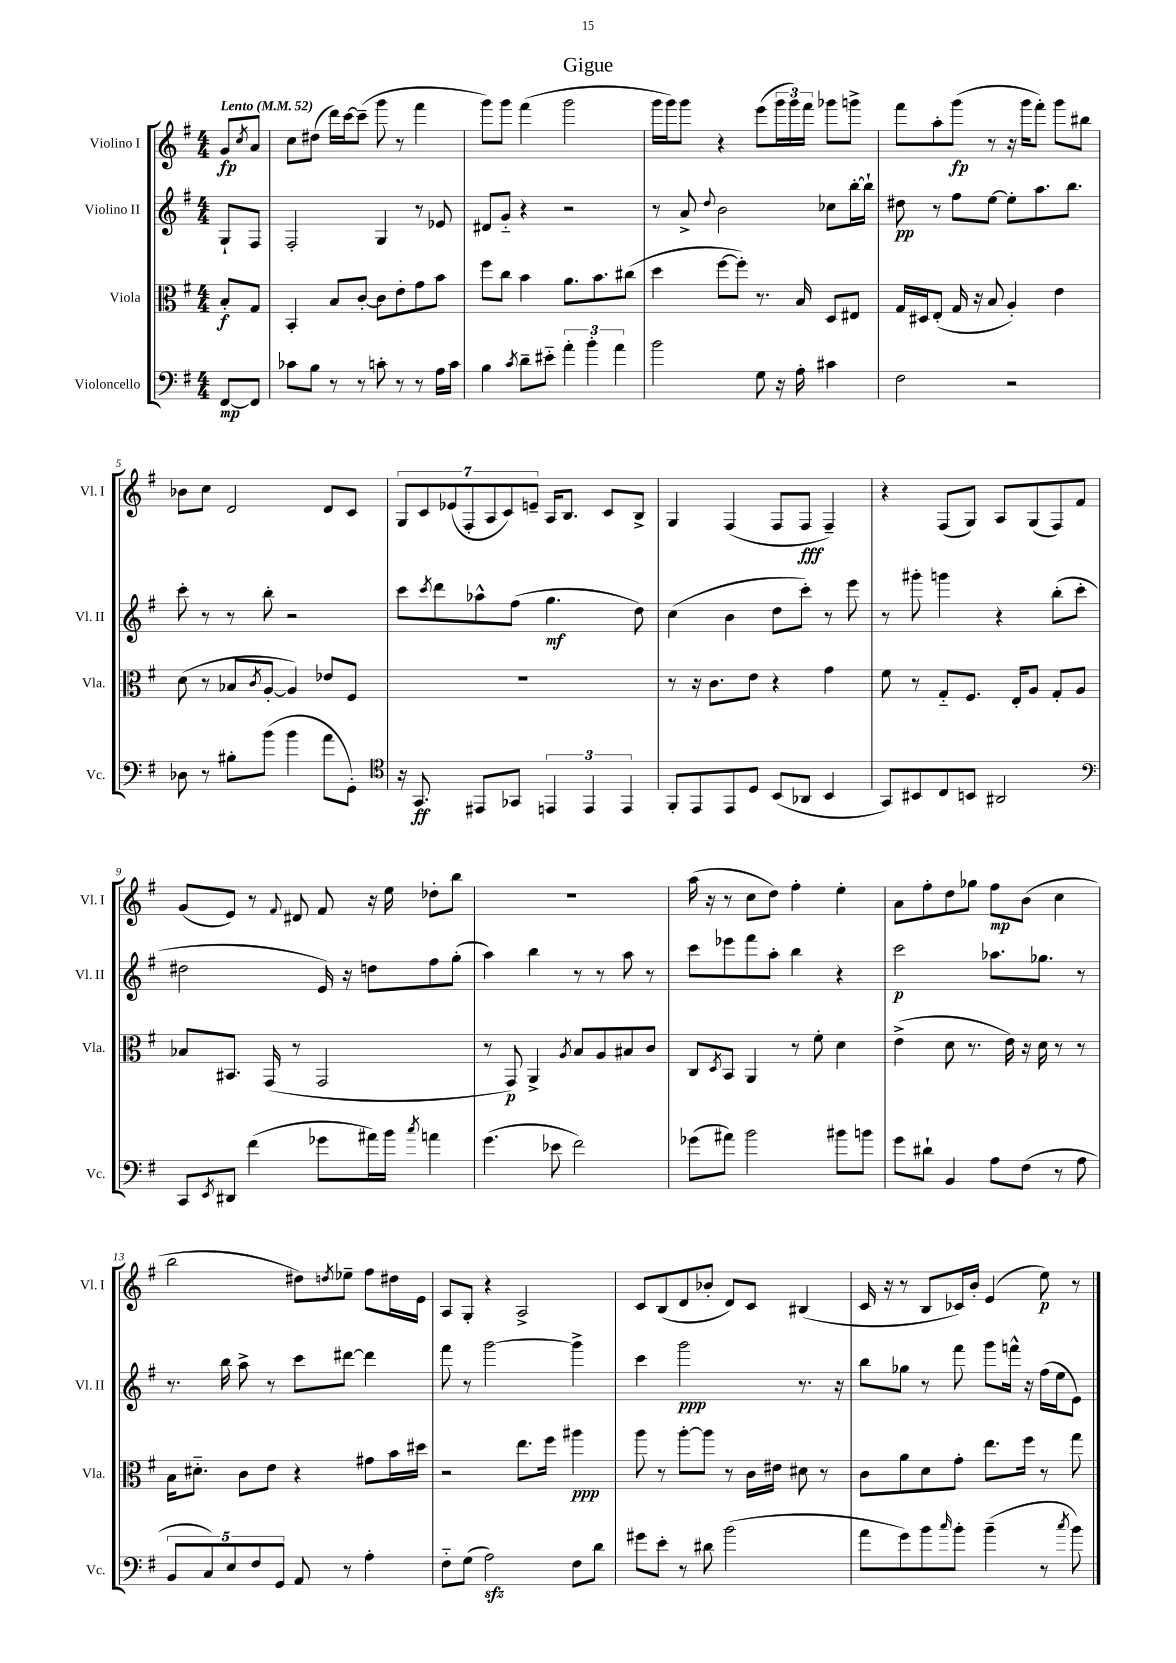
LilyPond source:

\header { title = "Gigue" }
<<
\new StaffGroup <<
\new Staff = "s0" \with { instrumentName = "Violino I" shortInstrumentName = "Vl. I" } {
    \clef treble \key g \major \numericTimeSignature \time 4/4 \partial 4 \tempo "Lento" 4 = 52
    g'8\fp \acciaccatura { c''8 } a'8 |
    c''8 dis''8( d'''16) c'''16~ c'''8--( g'''8 r8 fis'''4 |
    g'''8) g'''8 fis'''4( g'''2 |
    g'''16 g'''16) g'''8 r4 e'''8( \tuplet 3/2 { g'''16 g'''16) fis'''16 } ges'''8 g'''8-> |
    fis'''8 a''8-. g'''8\fp( r8 r16 g'''16 fis'''8-.) g'''8 bis''8 |
    bes'8 c''8 d'2 d'8 c'8 |
    \tuplet 7/4 { g8 c'8 ees'8( fis8-. a8 c'8) e'8-- } a16 b8. c'8 b8-> |
    g4 fis4( fis8 fis8\fff fis4--) |
    r4 fis8( g8) a8 g8( fis8) fis'8 |
    g'8( e'8) r8 \appoggiatura { fis'8 } dis'8 fis'8 r16 e''16 des''8-. b''8 |
    R1 |
    a''16( r16 r8 c''8 d''8) fis''4-. e''4-. |
    a'8 fis''8-. d''8 ges''8 fis''8\mp b'8( c''4 |
    b''2 dis''8) \acciaccatura { d''8 } ees''8-- fis''8 dis''16 e'16 |
    a8 g8-. r4 a2-> |
    c'8 b8( d'8 bes'8-. d'8) c'8 bis4( |
    c'16 r16 r8 b8 ces'16) b'16-. e'4( e''8\p) r8 \bar "|." |
}
\new Staff = "s1" \with { instrumentName = "Violino II" shortInstrumentName = "Vl. II" } {
    \clef treble \key g \major \numericTimeSignature \time 4/4 \partial 4
    g8-! fis8 |
    fis2-. g4 r8 ees'8 |
    dis'8 g'8-_ r4 r2 |
    r8 a'8-> \appoggiatura { d''8 } b'2 ces''8 b''16~-. b''16-! |
    dis''8\pp r8 fis''8 e''8~ e''8-. a''8. b''8. |
    c'''8-. r8 r8 b''8-. r2 |
    c'''8 \acciaccatura { c'''8 } d'''8 aes''8-^ fis''8( g''4.\mf d''8) |
    c''4( b'4 d''8 c'''8-.) r8 e'''8 |
    r8 gis'''8-. g'''4 r4 b''8-.( c'''8-. |
    dis''2 e'16) r16 d''8 fis''8 g''8-.( |
    a''4) b''4 r8 r8 a''8 r8 |
    c'''8 ees'''8 fis'''8 a''8-. b''4 r4 |
    c'''2\p aes''8. ges''8. r8 |
    r8. b''16 a''8-> r8 c'''8 dis'''8~ dis'''4 |
    fis'''8 r8 g'''2~ g'''4-> |
    c'''4 g'''2\ppp r8. r16 |
    b''8 ges''8 r8 fis'''8 g'''8 f'''16-^ r16 fis''16( e''16 e'8) \bar "|." |
}
\new Staff = "s2" \with { instrumentName = "Viola" shortInstrumentName = "Vla." } {
    \clef alto \key g \major \numericTimeSignature \time 4/4 \partial 4
    b8-.\f g8 |
    b,4-. b8 c'8~-. c'8 e'8-. g'8 b'8 |
    fis''8 c''8 b'4 a'8. b'8. cis''8( |
    d''4 fis''8~ fis''8-.) r8. b16 d8 eis8 |
    g16 dis16 e8-.( g16 r16 b8 a4-.) e'4 |
    d'8( r8 bes8 \acciaccatura { c'8 } a8~-. a4) ees'8 fis8 |
    R1 |
    r8 r16 c'8. e'8 r4 g'4 |
    fis'8 r8 g8-_ fis8. e16-. a8 g8-. a8 |
    bes8 bis,8. g,16( r8 g,2 |
    r8 g,8\p) a,4-> \acciaccatura { a8 } b8 a8 bis8 c'8 |
    c8 \acciaccatura { d8 } b,8 a,4 r8 fis'8-. d'4 |
    e'4->( d'8 r8. e'16) r16 d'16 r8 r8 |
    b16 dis'8.-_ c'8 e'8 r4 gis'8 b'16 dis''16 |
    r2 e''8. fis''16 ais''4\ppp |
    a''8 r8 a''8~-. a''8 r8 c'16 eis'16 dis'8 r8 |
    c'8 a'8 d'8 g'8-. e''8. fis''16 r8 g''8 \bar "|." |
}
\new Staff = "s3" \with { instrumentName = "Violoncello" shortInstrumentName = "Vc." } {
    \clef bass \key g \major \numericTimeSignature \time 4/4 \partial 4
    fis,8~\mp fis,8 |
    ces'8 b8 r8 r8 c'8-. r8 r8 a16 c'16 |
    b4 \acciaccatura { c'8 } d'8-- eis'8-_ \tuplet 3/2 { a'4-. b'4-. a'4 } |
    b'2 g8 r16 a16-. cis'4 |
    fis2 r2 |
    des8 r8 bis8-. b'8( b'4 a'8 g,8-.) |
    \clef tenor r16 g,8.\ff eis,8 ges,8 \tuplet 3/2 { e,4 e,4 e,4 } |
    fis,8-. e,8 e,8 d8 b,8( aes,8 b,4 |
    g,8) bis,8 c8 b,8 ais,2 |
    \clef bass c,8 \acciaccatura { e,8 } dis,8 fis'4( ges'8 ais'16) b'16 \acciaccatura { c''8 } a'4 |
    g'4.( ees'8 fis'2) |
    ges'8( ais'8) b'2 bis'8 b'8 |
    g'8 dis'8-! b,4 a8 fis8( r8 a8 |
    \tuplet 5/4 { b,8 c8) e8 fis8 g,8 } a,8 r8 a4-. |
    fis8-_ g8( a2\sfz) fis8 d'8 |
    gis'8 e'8-. r8 dis'8 b'2( |
    a'8 g'8) b'8 \grace { c''16 } b'8-. b'4--( r8 \acciaccatura { c''8 } b'8) \bar "|." |
}
>>
>>
